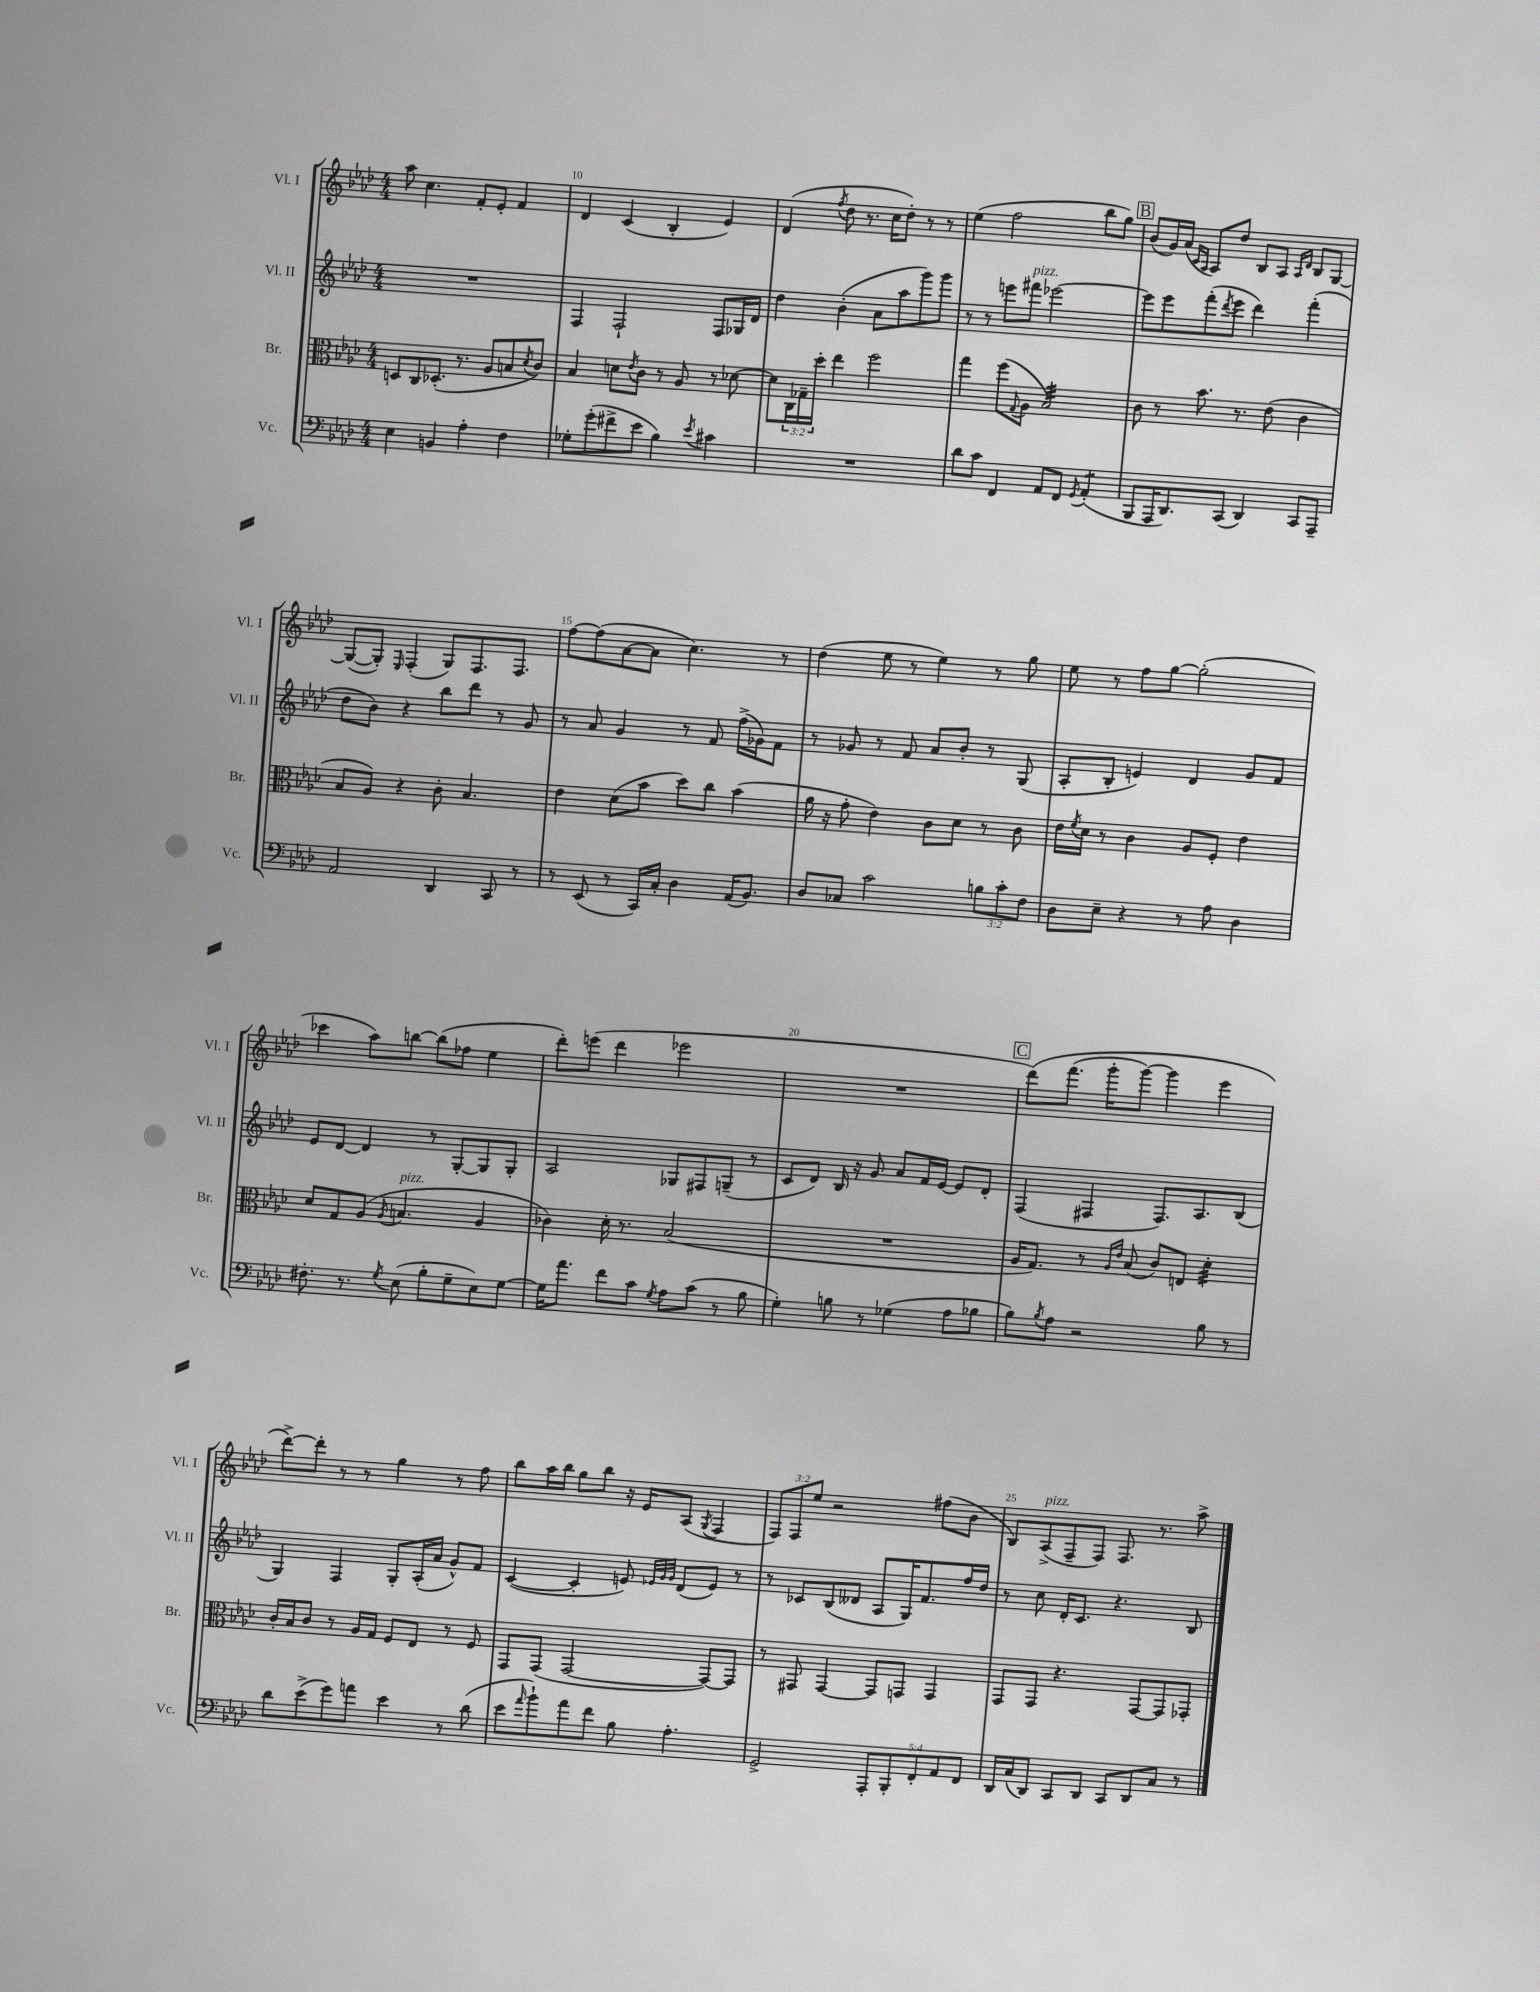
<<
\new StaffGroup <<
\new Staff = "s0" \with { instrumentName = "Vl. I" shortInstrumentName = "Vl. I" } {
    \clef treble \key aes \major \numericTimeSignature \time 4/4 \override Staff.TupletNumber.text = #tuplet-number::calc-fraction-text
    aes''8 c''4. f'8-. ees'8-. f'4 |
    des'4 c'4( bes4-. ees'4) |
    des'4( \acciaccatura { f''8 } des''8 r8. c''16 des''8-.) r8 r8 |
    ees''4( f''2 bes''8 g''8) |
    \mark \markup { \box "B" } bes'8( g'16) aes'16( \grace { c'16 aes16 } aes8) des''8 bes8 aes8 \grace { aes16 des'16 } bes8 g8~ |
    g8~( g8-.) \grace { ees16 } f4-.( g8) f8. f8. |
    f''8~ f''8( aes'8~ aes'8 c''4.) r8 |
    des''4( ees''8 r8 ees''4) r8 g''8 |
    ees''8 r8 f''8 g''8~ g''2-.( |
    ces'''4 aes''8) b''8~ b''8( fes''8 ees''4 |
    des'''8-.) e'''8( des'''4 ees'''2 |
    R1 |
    \mark \markup { \box "C" } des'''8)\( f'''8.( g'''16-. g'''8~) g'''4 ees'''4 |
    des'''8~->\) des'''8-. r8 r8 g''4 r8 f''8 |
    bes''8 aes''16 bes''16 g''8 bes''8 r16 ees'16 aes8( \acciaccatura { g8 } f4 |
    \tuplet 3/2 { f8) f8 ees''8 } r2 fis''8( bes'8 |
    bes8) aes8->^\markup { \italic "pizz." }( f8-- f8) f8. r8. aes''8-> \bar "|." |
}
\new Staff = "s1" \with { instrumentName = "Vl. II" shortInstrumentName = "Vl. II" } {
    \clef treble \key aes \major \numericTimeSignature \time 4/4
    R1 |
    f4 f2-! f8 ges16 des'16 |
    des''4 bes'4-.( aes'8 aes''8 g'''8) g'''8 |
    r8 r8 e'''8 fis'''8^\markup { \italic "pizz." } ees'''2~ |
    \mark \markup { \box "B" } ees'''8 ees'''8 f'''8-.( \acciaccatura { des'''8 } ees'''8 des'''4) f'''4-.( |
    des''8 bes'8) r4 bes''8 des'''8 r8 g'8 |
    r8 aes'8 g'4 r8 f'8 f''16->( ges'16) f'8 |
    r8 ges'8 r8 f'8 aes'8 bes'8-. r8 g8( |
    aes8-. bes8-. e'4) des'4 g'8 f'8 |
    ees'8 des'8~ des'4 r8 g8~-. g8 g8-. |
    aes2 ges8 fis8 g8--( r8 |
    c'8 des'8) bes16 r16 g'8 aes'8 f'16 ees'16~ ees'8 des'8-. |
    \mark \markup { \box "C" } f4( fis4 fis8.) aes8. bes8( |
    g4) f4 g8-. aes16-.( aes'16 g'8-^) f'8 |
    c'4~( c'4-. e'8) \grace { ees'32 g'32 g'32 } des'8( ees'8) r8 |
    r8 ces'8 bes8( deses'8 aes8 g16) f'8. f''16 des''16 |
    r8 c''8 des'16-. c'8. r4. bes8 \bar "|." |
}
\new Staff = "s2" \with { instrumentName = "Br." shortInstrumentName = "Br." } {
    \clef alto \key aes \major \numericTimeSignature \time 4/4 \override Staff.TupletNumber.text = #tuplet-number::calc-fraction-text
    d8 c8 des8.-.( r8. aes8 b8 \acciaccatura { des'8 } c'8) |
    bes4 d'8 \acciaccatura { ees'8 } c'8 r8 aes8 r8 des'8~ |
    des'8 \tuplet 3/2 { c16 ges16-- des''16-. } ees''4 f''2 |
    g''4 f''8( \appoggiatura { g8 } aes8 bes2:32) |
    \mark \markup { \box "B" } c'8 r8 bes'8. r8. ees'8( c'4 |
    bes8 aes8) r4 c'8-. bes4. |
    ees'4 des'8( bes'8 des''8) c''8 bes'4( |
    aes'16 r16 g'8-. ees'4) c'8 des'8 r8 c'8 |
    ees'16 \acciaccatura { f'8 } des'16 r8 c'4 aes8 f8-. ees'4 |
    des'8 g8 aes8( \acciaccatura { aes8 } b4.^\markup { \italic "pizz." } aes4 |
    ces'4) des'16-. r8. bes2( |
    R1 |
    \mark \markup { \box "C" } aes16 g8.) r8 \grace { aes16 ees'16 } bes8( c'8) e8 des'4:32-. |
    c'16-. bes16 c'8 r8 aes16 g16 f8 ees8 r8 f8 |
    g,8 g,8( g,2~ g,8~) g,8 |
    r8 gis,8 gis,4~ gis,8 g,8 g,4 |
    g,8 g,8 r4. g,8~ g,8 ges,8-. \bar "|." |
}
\new Staff = "s3" \with { instrumentName = "Vc." shortInstrumentName = "Vc." } {
    \clef bass \key aes \major \numericTimeSignature \time 4/4 \override Staff.TupletNumber.text = #tuplet-number::calc-fraction-text
    ees4 b,4 aes4-. f4 |
    ges8-. g'8-.( fis'8-> ees'8 bes4) \acciaccatura { ees'8 } cis'4 |
    R1 |
    des'8 c'8 f,4 aes,8 f,8 \acciaccatura { g,8 } aes,4:8-.( |
    \mark \markup { \box "B" } bes,,8 aes,,16 des,8.) c,8( des,4) c,8 aes,,8-- |
    aes,2 des,4 c,8 r8 |
    r8 ees,8( r8 c,16) c16-. des4 aes,16( bes,8.) |
    des8 ces8 c'2 \tuplet 3/2 { b8 c'8-. f8 } |
    des8 ees8-- r4 r8 aes8 des4 |
    fis8.-. r8. \acciaccatura { g8 } ees8( bes8-. g8-- ees8) g8~ |
    g16 aes'8. f'8 c'8 \acciaccatura { g8 } aes8 c'8( r8 bes8 |
    g4-.) b8 r8 ges4( aes8 bes8 |
    \mark \markup { \box "C" } bes8) \acciaccatura { bes8 } aes8 r2 bes8 r8 |
    des'8 ees'8->( g'8) a'8 ees'4 r8 des'8( |
    ees'8 \grace { aes'16 } bes'8-!) aes'8 f'8 bes8 aes4.-. |
    g,2-> \tuplet 5/4 { aes,,8-. bes,,8-. f,8-. aes,8 f,8 } |
    des,16 c16( des,8) c,8 des,8 c,8 des,8 c8 r8 \bar "|." |
}
>>
>>
\layout { \context { \Score currentBarNumber = #9 \override BarNumber.break-visibility = ##(#f #t #t) barNumberVisibility = #(every-nth-bar-number-visible 5) } }
